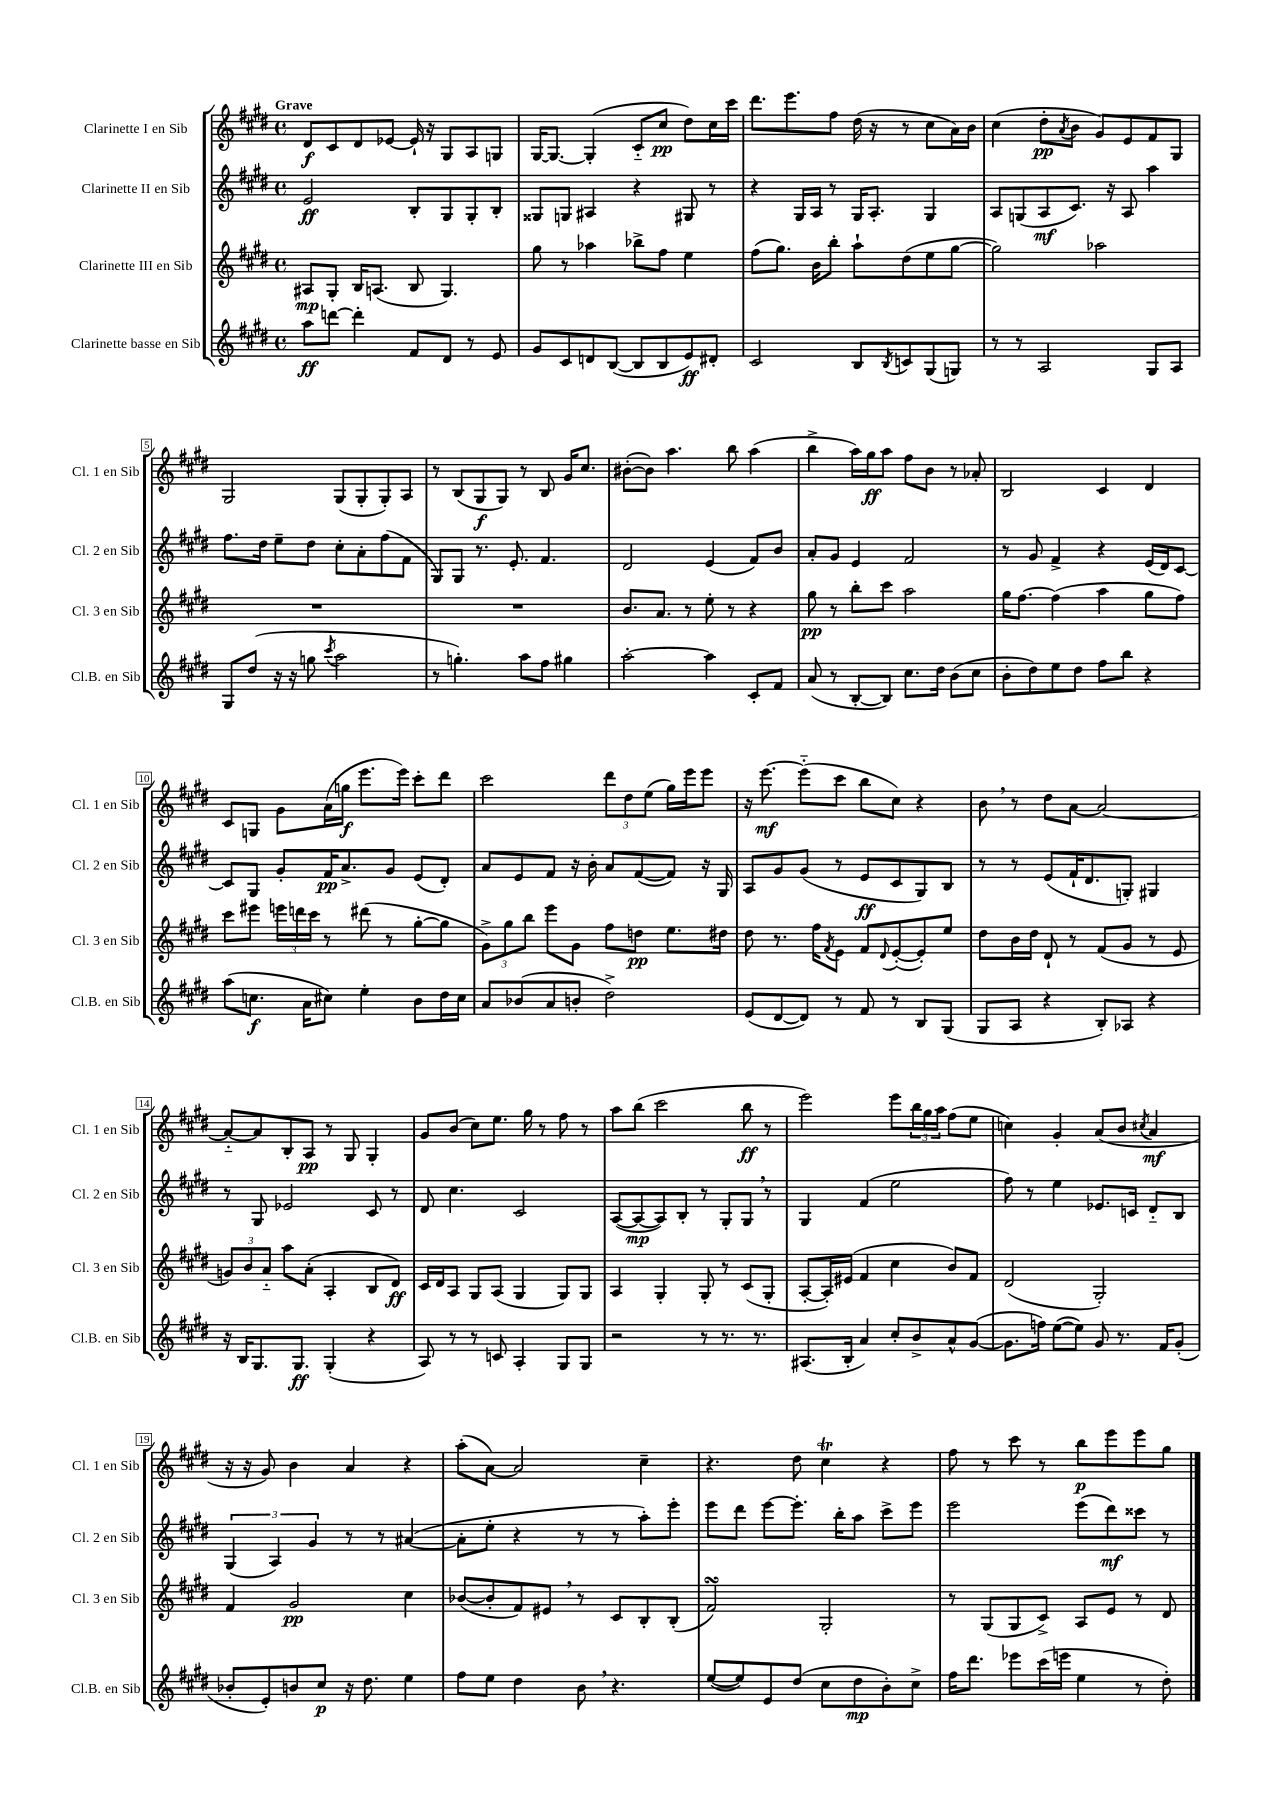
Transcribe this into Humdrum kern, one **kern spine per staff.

**kern	**kern	**kern	**kern
*staff4	*staff3	*staff2	*staff1
*clefG2	*clefG2	*clefG2	*clefG2
*k[f#c#g#d#]	*k[f#c#g#d#]	*k[f#c#g#d#]	*k[f#c#g#d#]
*M4/4	*M4/4	*M4/4	*M4/4
*met(c)	*met(c)	*met(c)	*met(c)
8aa	8A#	2e	8d#
[8ddd	8G#'	.	8c#
4ddd']	16B	.	8d#
.	(8.A	.	.
.	.	.	[8e-
8f#	8B	8B'	16e-`]
.	.	.	16r
8d#	4.G#)	8G#	8G#
8r	.	8G#'	8A
8e	.	8B'	8G
=	=	=	=
8g#	8gg#	8G##	[16G#
.	.	.	8.G#_
8c#	8r	8G	.
8d	4aa-	4A#	(4G#']
([8B	.	.	.
8B]	8bb-^	4r	8c#'~
8B	8ff#	.	8cc#
8e)	4ee	8G#	8dd#)
8d#'	.	8r	16cc#
.	.	.	16ccc#
=	=	=	=
2c#	(8ff#	4r	8.ddd#
.	8.gg#)	.	.
.	.	.	8.eee
.	.	16G#	.
.	16b	16A	.
.	8bb'	8r	8ff#
8B	8aa`	16G#	(16dd#
.	.	8.A'	16r
8qB	.	.	.
8c	(8dd#	.	8r
(8G#	8ee	4G#	8cc#
8G)	[8gg#	.	16a)
.	.	.	16b
=	=	=	=
8r	2gg#])	8A	(4cc#
8r	.	(8G	.
2A	.	8A	8dd#'
.	.	.	8qa
.	.	8.c#)	8b
.	2aa-	.	8g#)
.	.	16r	.
.	.	8A	8e
8G#	.	4aa	8f#
8A	.	.	8G#
=	=	=	=
8G#	1r	8.ff#	2G#
(8dd#	.	.	.
.	.	16dd#	.
16r	.	8ee~	.
16r	.	.	.
8gg	.	8dd#	.
8qccc#	.	.	.
2aa	.	8cc#'	(8G#
.	.	8a'	8G#'
.	.	(8ff#	8G#')
.	.	8f#	8A
=	=	=	=
8r	1r	8G#)	8r
4.gg')	.	8G#	(8B
.	.	8.r	8G#
.	.	.	8G#)
.	.	8.e'	.
8aa	.	.	8r
8ff#	.	4.f#	8B
4gg#	.	.	16g#
.	.	.	8.cc#
=	=	=	=
[2aa'	8.b	2d#	([8b#'
.	.	.	8b#])
.	8.a	.	.
.	.	.	4.aa
.	8r	.	.
4aa]	8ee'	(4e	.
.	8r	.	8bb
8c#'	4r	8f#)	(4aa
8f#	.	8b	.
=	=	=	=
(8a	8gg#	8a'	4bb^
8r	8r	8g#	.
[8B'	8bb'	4e	16aa)
.	.	.	16gg#
8B])	8ccc#	.	8aa
8.cc#	2aa	2f#	8ff#
.	.	.	8b
16dd#	.	.	.
(8b	.	.	8r
8cc#	.	.	8a-'
=	=	=	=
8b'	16gg#	8r	2B
.	[8.ff#	.	.
8dd#)	.	8g#	.
8ee	(4ff#]	4f#^	.
8dd#	.	.	.
8ff#	4aa	4r	4c#
8bb	.	.	.
4r	8gg#	(16e	4d#
.	.	16d#)	.
.	8ff#)	[8c#	.
=	=	=	=
(8aa	8ccc#	8c#]	8c#
8.cc	8eee#	8G#	8G
.	24eee	8g#'	8g#
.	24ddd	.	.
16a	.	.	.
.	24ccc#	.	.
8cc#)	8r	16f#	(16a
.	.	8.a^	16gg
4ee'	(8ddd#	.	8.eee
.	8r	8g#	.
.	.	.	16eee)
8b	[8gg#'	(8e	8ccc#'
16dd#	8gg#]	8d#')	8ddd#
16cc#	.	.	.
=	=	=	=
8a	12g#^)	8a	2ccc#
.	12gg#	.	.
(8b-	.	8e	.
.	12bb	.	.
8a	8eee	8f#	.
8b'	8g#	16r	.
.	.	16b'	.
2dd#^)	8ff#	8a	12ddd#
.	.	.	12dd#
.	8dd	([8f#	.
.	.	.	(12ee
.	8.ee	8f#])	16gg#)
.	.	.	16eee
.	.	16r	8eee
.	16dd#	16G#	.
=	=	=	=
(8e	8dd#	8A	16r
.	.	.	[8.eee
[8d#	8.r	8g#	.
8d#])	.	(8g#	(8eee'~]
.	16ff#	.	.
.	8qf#	.	.
8r	8e	8r	8ccc#
8f#	8f#	8e	8bb
.	8qqd#	.	.
8r	([8e'	8c#	8cc#)
8B	8e'])	8G#)	4r
(8G#	8ee	8B	.
=	=	=	=
8G#	8dd#	8r	8b
8A	16b	8r	8r
.	16dd#	.	.
4r	8d#`	(8e	8dd#
.	8r	16f#`	[8a
.	.	8.d#	.
8B')	(8f#	.	2a_
8A-	8g#	8G')	.
4r	8r	4G#	.
.	8e	.	.
=	=	=	=
16r	12g)	8r	8a'~_
16B	.	.	.
.	12b	.	.
8.G#	.	8G#	8a]
.	12a'~	.	.
.	8aa	2e-	8B'
8.G#	.	.	.
.	(8a'	.	8A
(4G#'	4A'	.	8r
.	.	.	8G#
4r	8B	8c#	4G#'
.	8d#)	8r	.
=	=	=	=
8A)	16c#	8d#	8g#
.	16d#	.	.
8r	8A	4.cc#	(8b
8r	8G#	.	8cc#)
8c	(8A	.	8.ee
4A'	4G#	2c#	.
.	.	.	16gg#
.	.	.	8r
8G#	8G#)	.	8ff#
8G#	8G#	.	8r
=	=	=	=
2r	4A	([8A	8aa
.	.	8A_	(8bb
.	4G#'	8A])	2ccc#
.	.	8B'	.
8r	8G#'	8r	.
8.r	8r	8G#'	.
.	(8c#	8G#	8bb
8.r	.	.	.
.	8G#'	8r	8r
=	=	=	=
(8.A#	[8A'	4G#	2eee)
.	16A'])	.	.
16B'	(16e#	.	.
4a)	4f#	(4f#	.
8cc#'	4cc#	2ee	8eee
8b^	.	.	24bb
.	.	.	24gg#
.	.	.	24aa
8a^^	8b)	.	(8ff#
([8g#	8f#	.	8ee
=	=	=	=
8.g#]	(2d#	8ff#)	4cc)
.	.	8r	.
16ff)	.	.	.
([8ee	.	4ee	4g#'
8ee])	.	.	.
8g#	2G#')	8.e-	(8a
8.r	.	.	8b
.	.	16c	.
.	.	.	8qcc#
.	.	8d#'~	4a
16f#	.	.	.
(8g#'	.	8B	.
=	=	=	=
8b-'	4f#	(6G#	16r
.	.	.	16r
8e')	.	.	8g#)
.	.	6A)	.
8b	2g#	.	4b
.	.	6g#	.
8cc#	.	.	.
16r	.	8r	4a
8.dd#	.	.	.
.	.	8r	.
4ee	4cc#	([4a#	4r
=	=	=	=
8ff#	([8b-	8a#']	(8aa'
8ee	8b-']	8ee'	[8a)
4dd#	8f#)	4r	2a]
.	8e#	.	.
8b	8r	8r	.
4.r	8c#	8r	.
.	8B'	8aa')	4cc#~
.	(8B'	8eee'	.
=	=	=	=
([8ee	2f#)	8eee	4.r
8ee])	.	8ddd#	.
8e	.	[8eee	.
(8dd#	.	8.eee']	8dd#
8cc#	2G#'	.	4cc#
.	.	16bb'	.
8dd#	.	8aa	.
8b')	.	8ccc#^	4r
8cc#^	.	8eee	.
=	=	=	=
16ff#	8r	2eee	8ff#
8.ddd#	.	.	.
.	(8G#	.	8r
8eee-	8G#	.	8ccc#
(16ccc#	8c#^)	.	8r
16eee	.	.	.
4ee	8A	(8eee	8bb
.	8e	8ddd#)	8eee
8r	8r	8ccc##	8eee
8dd#')	8d#	8r	8gg#
==	==	==	==
*-	*-	*-	*-
